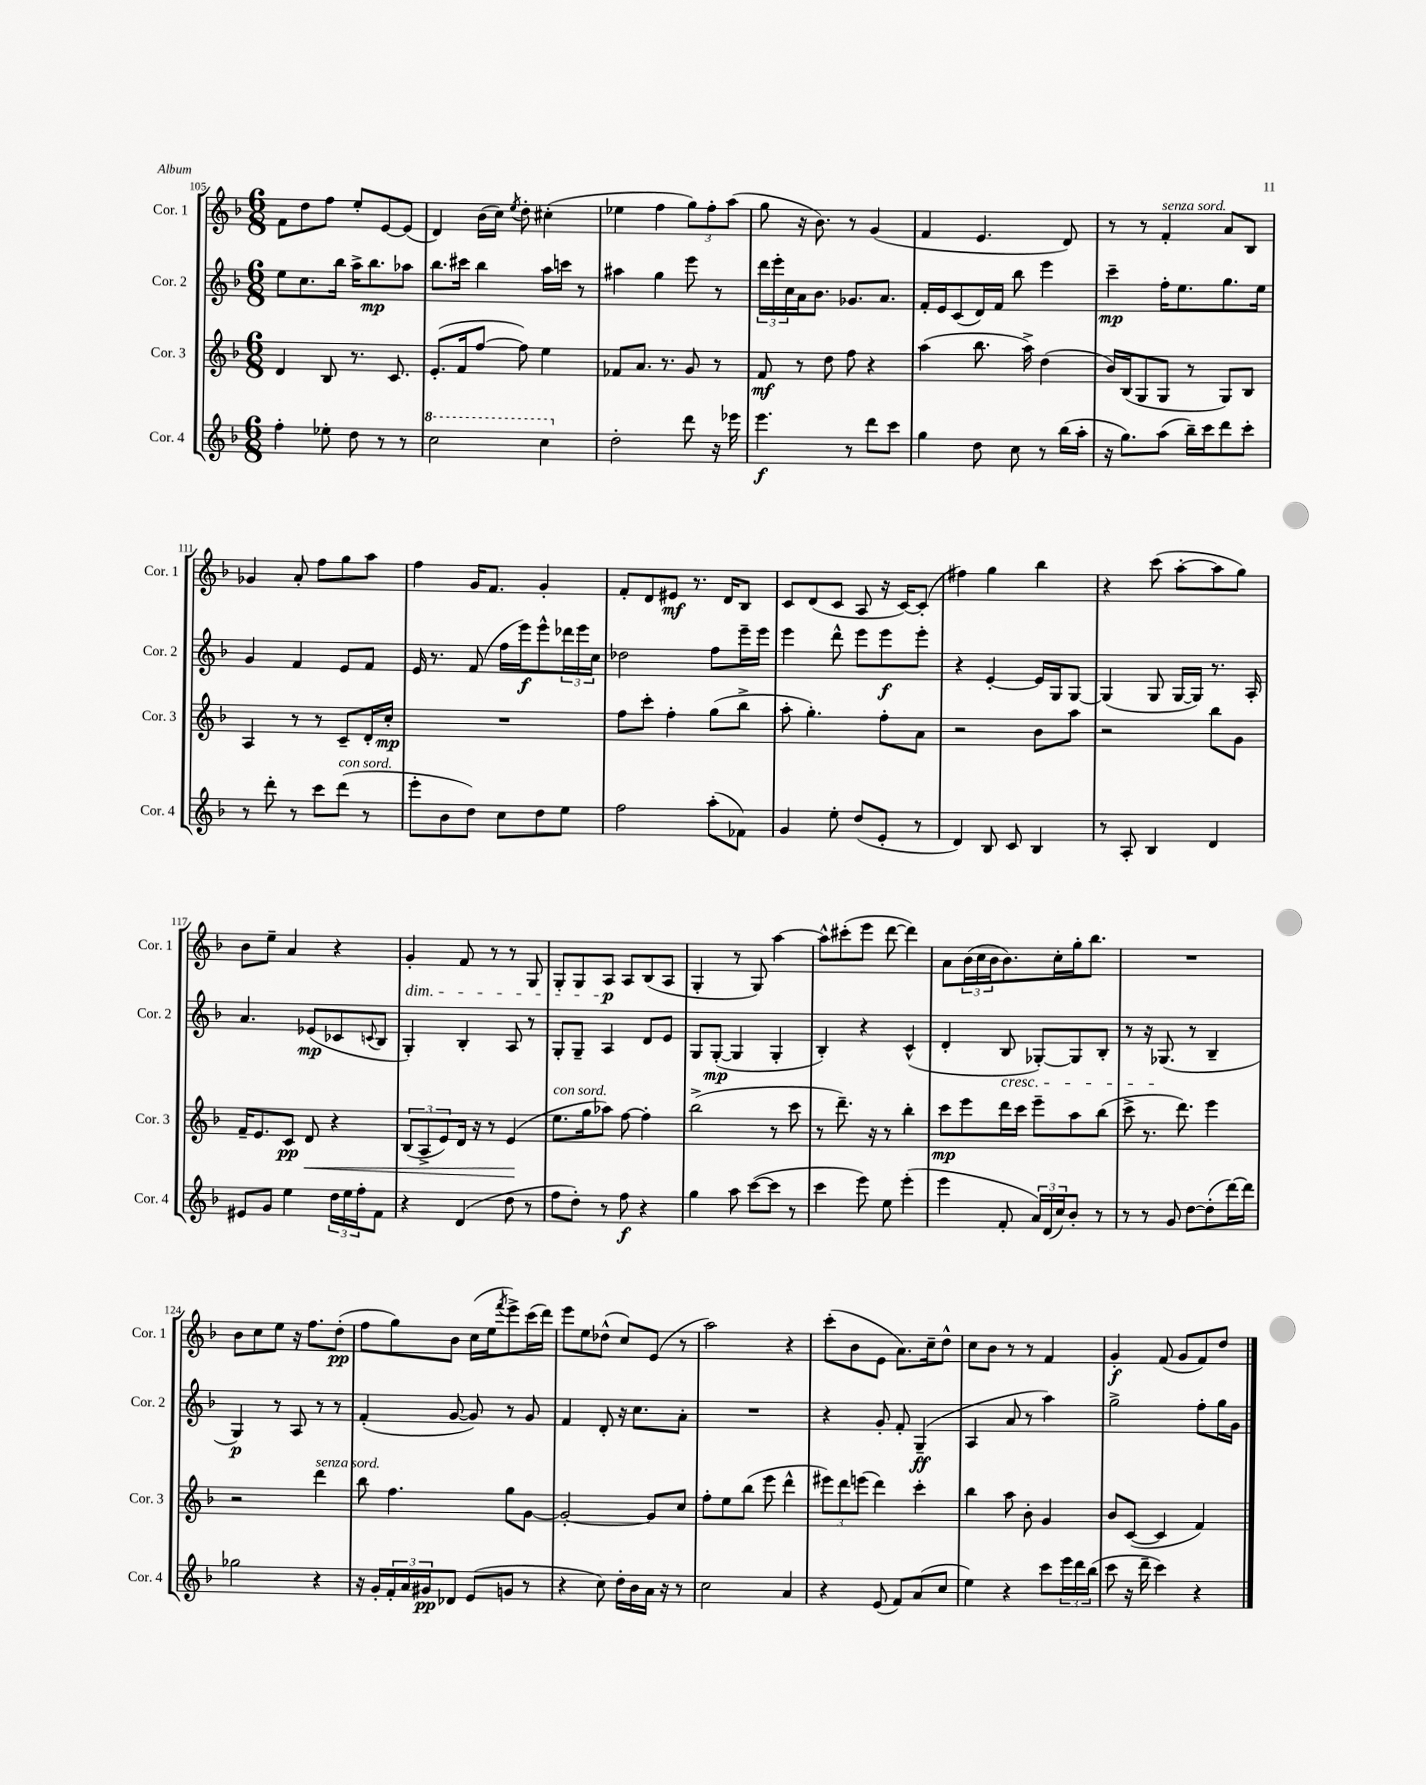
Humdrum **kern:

**kern	**kern	**kern	**kern
*staff4	*staff3	*staff2	*staff1
*clefG2	*clefG2	*clefG2	*clefG2
*k[b-]	*k[b-]	*k[b-]	*k[b-]
*M6/8	*M6/8	*M6/8	*M6/8
4ff'	4d	8ee	8f
.	.	8.cc	8dd
8ee-'	8B-	.	8ff
.	.	16bb-	.
8dd	8.r	16aa^	8ee'
.	.	8.bb-	.
8r	.	.	[8e
.	8.c	.	.
8r	.	8aa-	(8e]
=	=	=	=
2ccc	(8.e'	8.bb-	4d)
.	16f	16ccc#	.
.	[8ff	4bb-	(16b-
.	.	.	16cc)
.	.	.	8qee
.	8ff])	.	8dd'
4ccc	4ee	16aa	(4cc#'
.	.	16ccc	.
.	.	8r	.
=	=	=	=
2dd'	8f-	4aa#	4ee-
.	8.a	.	.
.	.	4gg	4ff
.	8.r	.	.
8ddd	8g	8eee	12gg)
.	.	.	12ff'
16r	8r	8r	.
.	.	.	(12aa
16eee-	.	.	.
=	=	=	=
4.eee	8f	24ddd	8gg
.	.	24eee'	.
.	.	24cc	.
.	8r	16a	16r
.	.	8.b-	8.b-)
.	8dd	.	.
8r	8ff	8.g-	8r
8ddd	4r	.	(4g
.	.	8.a	.
8ccc	.	.	.
=	=	=	=
4gg	(4aa	16f'	4f
.	.	16e	.
.	.	(8c	.
8dd	8.bb-	16d)	4.e
.	.	16f	.
8cc	.	8bb-	.
.	16aa^)	.	.
8r	(4dd	4eee	.
(16bb-	.	.	8d)
16aa'	.	.	.
=	=	=	=
16r	16b-)	4ccc~	8r
8.gg)	(16B-	.	.
.	8G	.	8r
(8aa	8G	16ff'	4f'
.	.	8.ee	.
16bb-~)	8r	.	.
16ccc	.	.	.
8ddd	8G)	8.gg	8a
8ccc'	8B-	.	8B-
.	.	16ee	.
=	=	=	=
8r	4A	4g	4g-
8ddd'	.	.	.
8r	8r	4f	8a'
8ccc	8r	.	8ff
(8ddd	8c~	8e	8gg
8r	16d'	8f	8aa
.	16cc'	.	.
=	=	=	=
8eee'	2.r	16e	4ff
.	.	8.r	.
8b-	.	.	.
8dd)	.	(8f	16g
.	.	.	8.f
8cc	.	16ff	.
.	.	16eee)	.
8dd	.	8eee^^	4g'
8ee	.	24ddd-	.
.	.	24eee	.
.	.	24cc	.
=	=	=	=
2ff	8ff	2dd-	8f'
.	8ccc'	.	8d
.	4ff'	.	8e#
.	.	.	8.r
(8aa'	(8gg	8ff	.
.	.	.	16d
8f-)	8bb-^	16eee~	8B-
.	.	16eee	.
=	=	=	=
4g	8aa'	4eee	8c
.	4.gg')	.	(8d
8ee'	.	8ddd^^	8c
(8dd	.	8eee	8A
8e'	8ff'	8eee	16r
.	.	.	[16c)
8r	8a	8eee'	(8c']
=	=	=	=
4d)	2r	4r	4ff#)
8B-	.	[4e'	4gg
8c	.	.	.
4B-	8b-	16e]	4bb-
.	.	16G	.
.	8aa	[8G	.
=	=	=	=
8r	2r	(4G]	4r
8A'	.	.	.
4B-	.	8G	(8ccc
.	.	[16G	[8aa'
.	.	16G])	.
4d	8bb-	8.r	8aa]
.	8g	.	8gg)
.	.	16A'	.
=	=	=	=
8e#	16f~	4.a	8b-
.	8.e	.	.
8g	.	.	8ee~
4ee	8c	.	4a
.	8d	(8e-	.
24dd	4r	8c-	4r
24ee	.	.	.
24ff'	.	.	.
.	.	8qqc	.
8f	.	8B-	.
=	=	=	=
4r	(12B-	4G')	4g'
.	12A^	.	.
.	12e)	.	.
(4d	16d	4B-'	8f
.	16r	.	.
.	8r	.	8r
8dd	(4e	8A	8r
8r	.	8r	8G
=	=	=	=
8ff	8.ee	8G'	8G'
8dd')	.	8G~	8G
.	16gg	.	.
8r	8aa-)	4A	8A
8ff	[8ff	.	8A
4r	4ff']	8d	(8B-
.	.	8e	8A
=	=	=	=
4gg	(2bb-^	8G	4G'
.	.	([8G'	.
8aa	.	4G]	8r
([8ccc	.	.	8G)
8ccc]	8r	4G'	[4aa
8r	8ccc	.	.
=	=	=	=
4ccc	8r	4B-')	8aa^^]
.	8.ddd~)	.	(8ccc#'
8eee)	.	4r	8eee
.	16r	.	.
8ee	8r	.	[8ddd
(4eee'	4bb-'	(4c^^	4ddd])
=	=	=	=
4eee	8ccc	4d'	8a
.	8eee	.	(24b-
.	.	.	24cc
.	.	.	24b-
8f'	16ddd	8B-	8.b-)
.	16ccc	.	.
24a)	8eee~	[8G-')	.
(24d	.	.	.
.	.	.	16cc'
24cc)	.	.	.
8b-'	8aa	8G-]	16gg'
.	.	.	8.bb-
8r	(8bb-	8B-'	.
=	=	=	=
8r	8ccc^	8r	2.r
8r	8.r	16r	.
.	.	(8.G-	.
8g	.	.	.
.	8.ddd)	.	.
[8dd	.	8r	.
(8dd']	4eee	4B-~	.
[16ddd)	.	.	.
16ddd]	.	.	.
=	=	=	=
2gg-	2r	4G)	8b-
.	.	.	8cc
.	.	8r	8ee
.	.	8A	16r
.	.	.	8.ff
4r	4ddd	8r	.
.	.	8r	(8dd'
=	=	=	=
16r	8bb-	(4f'	8ff
16g'	.	.	.
24f'	4.ff	.	8gg)
24a	.	.	.
24g#	.	.	.
8d-	.	[8g	8b-
(8e	.	8g])	(16cc
.	.	.	16ee
.	.	.	8qfff
8g	8gg	8r	8eee^)
8r	[8g	8g	(16ccc
.	.	.	16ddd)
=	=	=	=
4r	2g'_	4f	8eee
.	.	.	8ee
8cc)	.	8d'	(8dd-^^
16dd'	.	16r	8cc)
16b-	.	8.cc	.
16a	8g]	.	(8e
16r	.	.	.
8r	8cc	8a'	8r
=	=	=	=
2cc	8ff'	2.r	2aa)
.	8ee	.	.
.	(8bb-	.	.
.	8eee	.	.
4a	4ddd^^	.	4r
=	=	=	=
4r	12eee#)	4r	(8ccc'
.	12ddd	.	.
.	.	.	8b-
.	(12eee	.	.
(8e	4ddd)	8g'	8e
8f)	.	8f'	8.a)
(8a	4ccc'	(4G~	.
.	.	.	16cc~
8cc	.	.	8dd^^
=	=	=	=
4ee)	4bb-	4A	8cc
.	.	.	8b-
4r	8aa	8a	8r
.	8b-'	8r	8r
8ccc	4g	4aa)	4f
24eee	.	.	.
24ddd	.	.	.
(24bb-	.	.	.
=	=	=	=
8ccc	8b-	2gg^	4g'
16r	([8c	.	.
16ddd~	.	.	.
4ccc)	4c]	.	(8f
.	.	.	8g
4r	4f)	8ff'	8f)
.	.	16gg	8dd
.	.	16g	.
==	==	==	==
*-	*-	*-	*-
